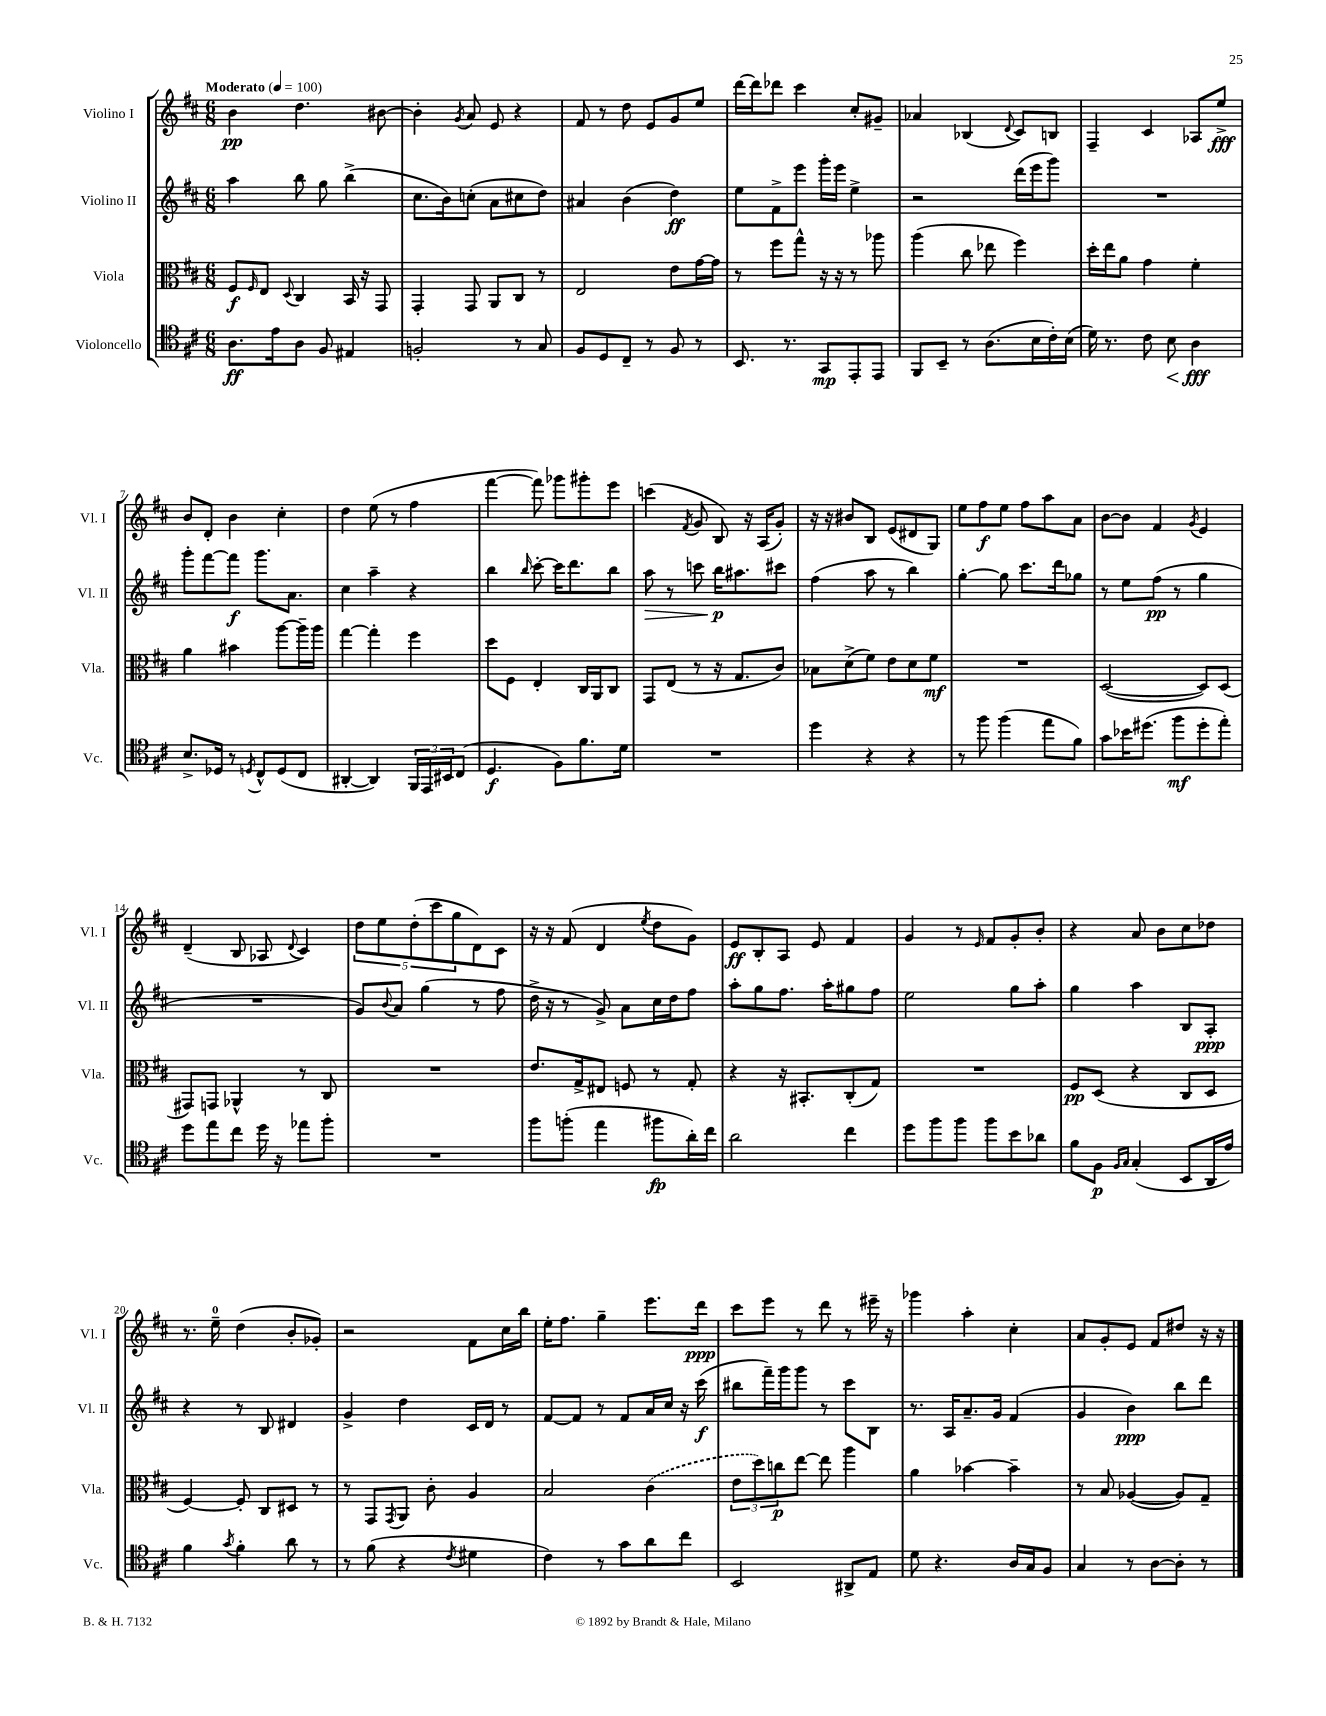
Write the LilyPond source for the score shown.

<<
\new StaffGroup <<
\new Staff = "s0" \with { instrumentName = "Violino I" shortInstrumentName = "Vl. I" } {
    \clef treble \key d \major \numericTimeSignature \time 6/8 \tempo "Moderato" 4 = 100
    b'4\pp d''4. bis'8~ |
    bis'4-. \acciaccatura { g'8 } a'8 e'8 r4 |
    fis'8 r8 d''8 e'8 g'8 e''8 |
    d'''16~ d'''16 des'''8 cis'''4 cis''8-. gis'8-- |
    aes'4 bes4( \appoggiatura { d'8 } cis'8) b8 |
    fis4-- cis'4 aes8 e''8->\fff |
    b'8 d'8-. b'4 cis''4-. |
    d''4 e''8( r8 fis''4 |
    fis'''4~ fis'''8) ges'''8 gis'''8-. e'''8 |
    c'''4( \acciaccatura { fis'8 } g'8 b8) r16 a16( g'8-.) |
    r16 r16 bis'8 b8 e'8( dis'8 g8) |
    e''8 fis''8\f e''8 fis''8 a''8 a'8 |
    b'8~ b'8 fis'4 \acciaccatura { g'8 } e'4 |
    d'4--( b8 aes8 \appoggiatura { d'8 } cis'4) |
    \tuplet 5/4 { d''8 e''8 d''8-.( cis'''8 g''8 } d'8) cis'8 |
    r16 r16 fis'8( d'4 \acciaccatura { e''8 } d''8 g'8) |
    e'8\ff b8-. a8 e'8 fis'4 |
    g'4 r8 \grace { e'16 } fis'8 g'8-. b'8-. |
    r4 a'8 b'8 cis''8 des''8 |
    r8. e''16-0-- d''4( b'8-. ges'8-.) |
    r2 fis'8 cis''16 b''16 |
    e''16-. fis''8. g''4-- e'''8. d'''16\ppp |
    cis'''8 e'''8 r8 d'''8 r8 eis'''16-- r16 |
    ges'''4 a''4-. cis''4-. |
    a'8 g'8-. e'8 fis'8 dis''8 r16 r16 \bar "|." |
}
\new Staff = "s1" \with { instrumentName = "Violino II" shortInstrumentName = "Vl. II" } {
    \clef treble \key d \major \numericTimeSignature \time 6/8
    a''4 b''8 g''8 b''4->( |
    cis''8. b'16) c''8-.( a'8 cis''8 d''8) |
    ais'4 b'4( d''4\ff) |
    e''8 fis'8-> e'''8 g'''16-. e'''16 e''4-> |
    r2 d'''16( e'''16 g'''8) |
    R2. |
    g'''8-. fis'''8~ fis'''8\f g'''8. a'8. |
    cis''4 a''4-- r4 |
    b''4 \grace { b''16 } cis'''8~-. cis'''16 d'''8. b''8 |
    a''8\> r8 c'''8 b''16\p\! ais''8. cis'''8 |
    fis''4( a''8 r8 b''4) |
    g''4~-. g''8 cis'''8. d'''16 ges''8 |
    r8 e''8 fis''8\pp( r8 g''4 |
    R2. |
    g'8) \appoggiatura { b'8 } a'8 g''4( r8 fis''8 |
    d''16-> r16 r8 g'8->) a'8 cis''16 d''16 fis''8 |
    a''8-. g''8 fis''8. a''16-. gis''8 fis''8 |
    e''2 g''8 a''8-. |
    g''4 a''4 b8 a8-.\ppp |
    r4 r8 b8 dis'4 |
    g'4-> d''4 cis'16 d'16 r8 |
    fis'8~ fis'8 r8 fis'8 a'16 cis''16 r16 cis'''16\f( |
    bis''8 fis'''16--) g'''16 g'''8 r8 cis'''8 b8 |
    r8. a16 a'8.-- g'16 fis'4( |
    g'4 b'4\ppp) b''8 d'''8 \bar "|." |
}
\new Staff = "s2" \with { instrumentName = "Viola" shortInstrumentName = "Vla." } {
    \clef alto \key d \major \numericTimeSignature \time 6/8
    fis8\f \grace { fis16 } e8 \appoggiatura { d8 } cis4 b,16 r16 g,8 |
    g,4-. g,8 a,8 cis8 r8 |
    e2 e'8 g'16~ g'16 |
    r8 fis''8 g''8-^ r16 r16 r8 aes''8 |
    a''4( cis''8 ees''8 fis''4) |
    d''16-. e''16 a'8 g'4 fis'4-. |
    a'4 bis'4 a''8~ a''16-- a''16 |
    g''4~ g''4-. fis''4 |
    d''8 fis8 e4-. cis16 a,16 cis8 |
    g,8 e8( r8 r16 g8. cis'8) |
    bes8 d'8->( fis'8) e'8 d'8 fis'8\mf |
    R2. |
    d2~( d8) d8( |
    gis,8) g,8 aes,4-^ r8 cis8 |
    R2. |
    e'8. g16-> eis8 f8 r8 g8-. |
    r4 r16 bis,8.-. cis8-.( g8) |
    R2. |
    fis8\pp d8( r4 cis8 d8 |
    fis4~) fis8-. cis8 dis8 r8 |
    r8 g,8 \acciaccatura { g,8 } a,8 cis'8-. a4 |
    b2 \once \slurDashed cis'4( |
    \tuplet 3/2 { e'8 d''8) c''8\p } e''8~ e''8 a''4 |
    a'4 bes'4~ bes'4-- |
    r8 b8 aes4~( aes8) g8-- \bar "|." |
}
\new Staff = "s3" \with { instrumentName = "Violoncello" shortInstrumentName = "Vc." } {
    \clef tenor \key d \major \numericTimeSignature \time 6/8
    a8.\ff e'16 a8 fis8 eis4 |
    f2-. r8 g8 |
    fis8 d8 cis8-- r8 fis8 r8 |
    b,8. r8. g,8\mp e,8-. e,8 |
    fis,8 b,8-- r8 a8.( b16 cis'16-.) b16( |
    d'16) r8. cis'8 b8\< a4\fff\! |
    b8.-> des16 r8 \acciaccatura { d8 } cis8-^ d8( cis8 |
    ais,4~-. ais,4) \tuplet 3/2 { fis,16 e,16 bis,16 } cis8( |
    d4.\f fis8) fis'8. d'16 |
    R2. |
    d''4 r4 r4 |
    r8 fis''8 fis''4( e''8 fis'8) |
    g'8 bes'16 dis''8.( fis''8\mf dis''8-. e''8-.) |
    d''8 e''8 cis''8 d''16 r16 ees''8 fis''8-. |
    R2. |
    fis''8 f''8-.( e''4 fis''8\fp a'16-.) cis''16 |
    a'2 cis''4 |
    d''8 fis''8 fis''8 fis''8 b'8 aes'8 |
    fis'8 fis8\p \grace { fis16 g16 } g4-.( b,8 a,16 e'16) |
    fis'4 \acciaccatura { g'8 } fis'4-. a'8 r8 |
    r8 fis'8( r4 \acciaccatura { cis'8 } dis'4 |
    cis'4) r8 g'8 a'8 cis''8 |
    b,2 ais,8-> e8 |
    d'8 r4. a16 g16 fis8 |
    g4 r8 a8~ a8-. r8 \bar "|." |
}
>>
>>
